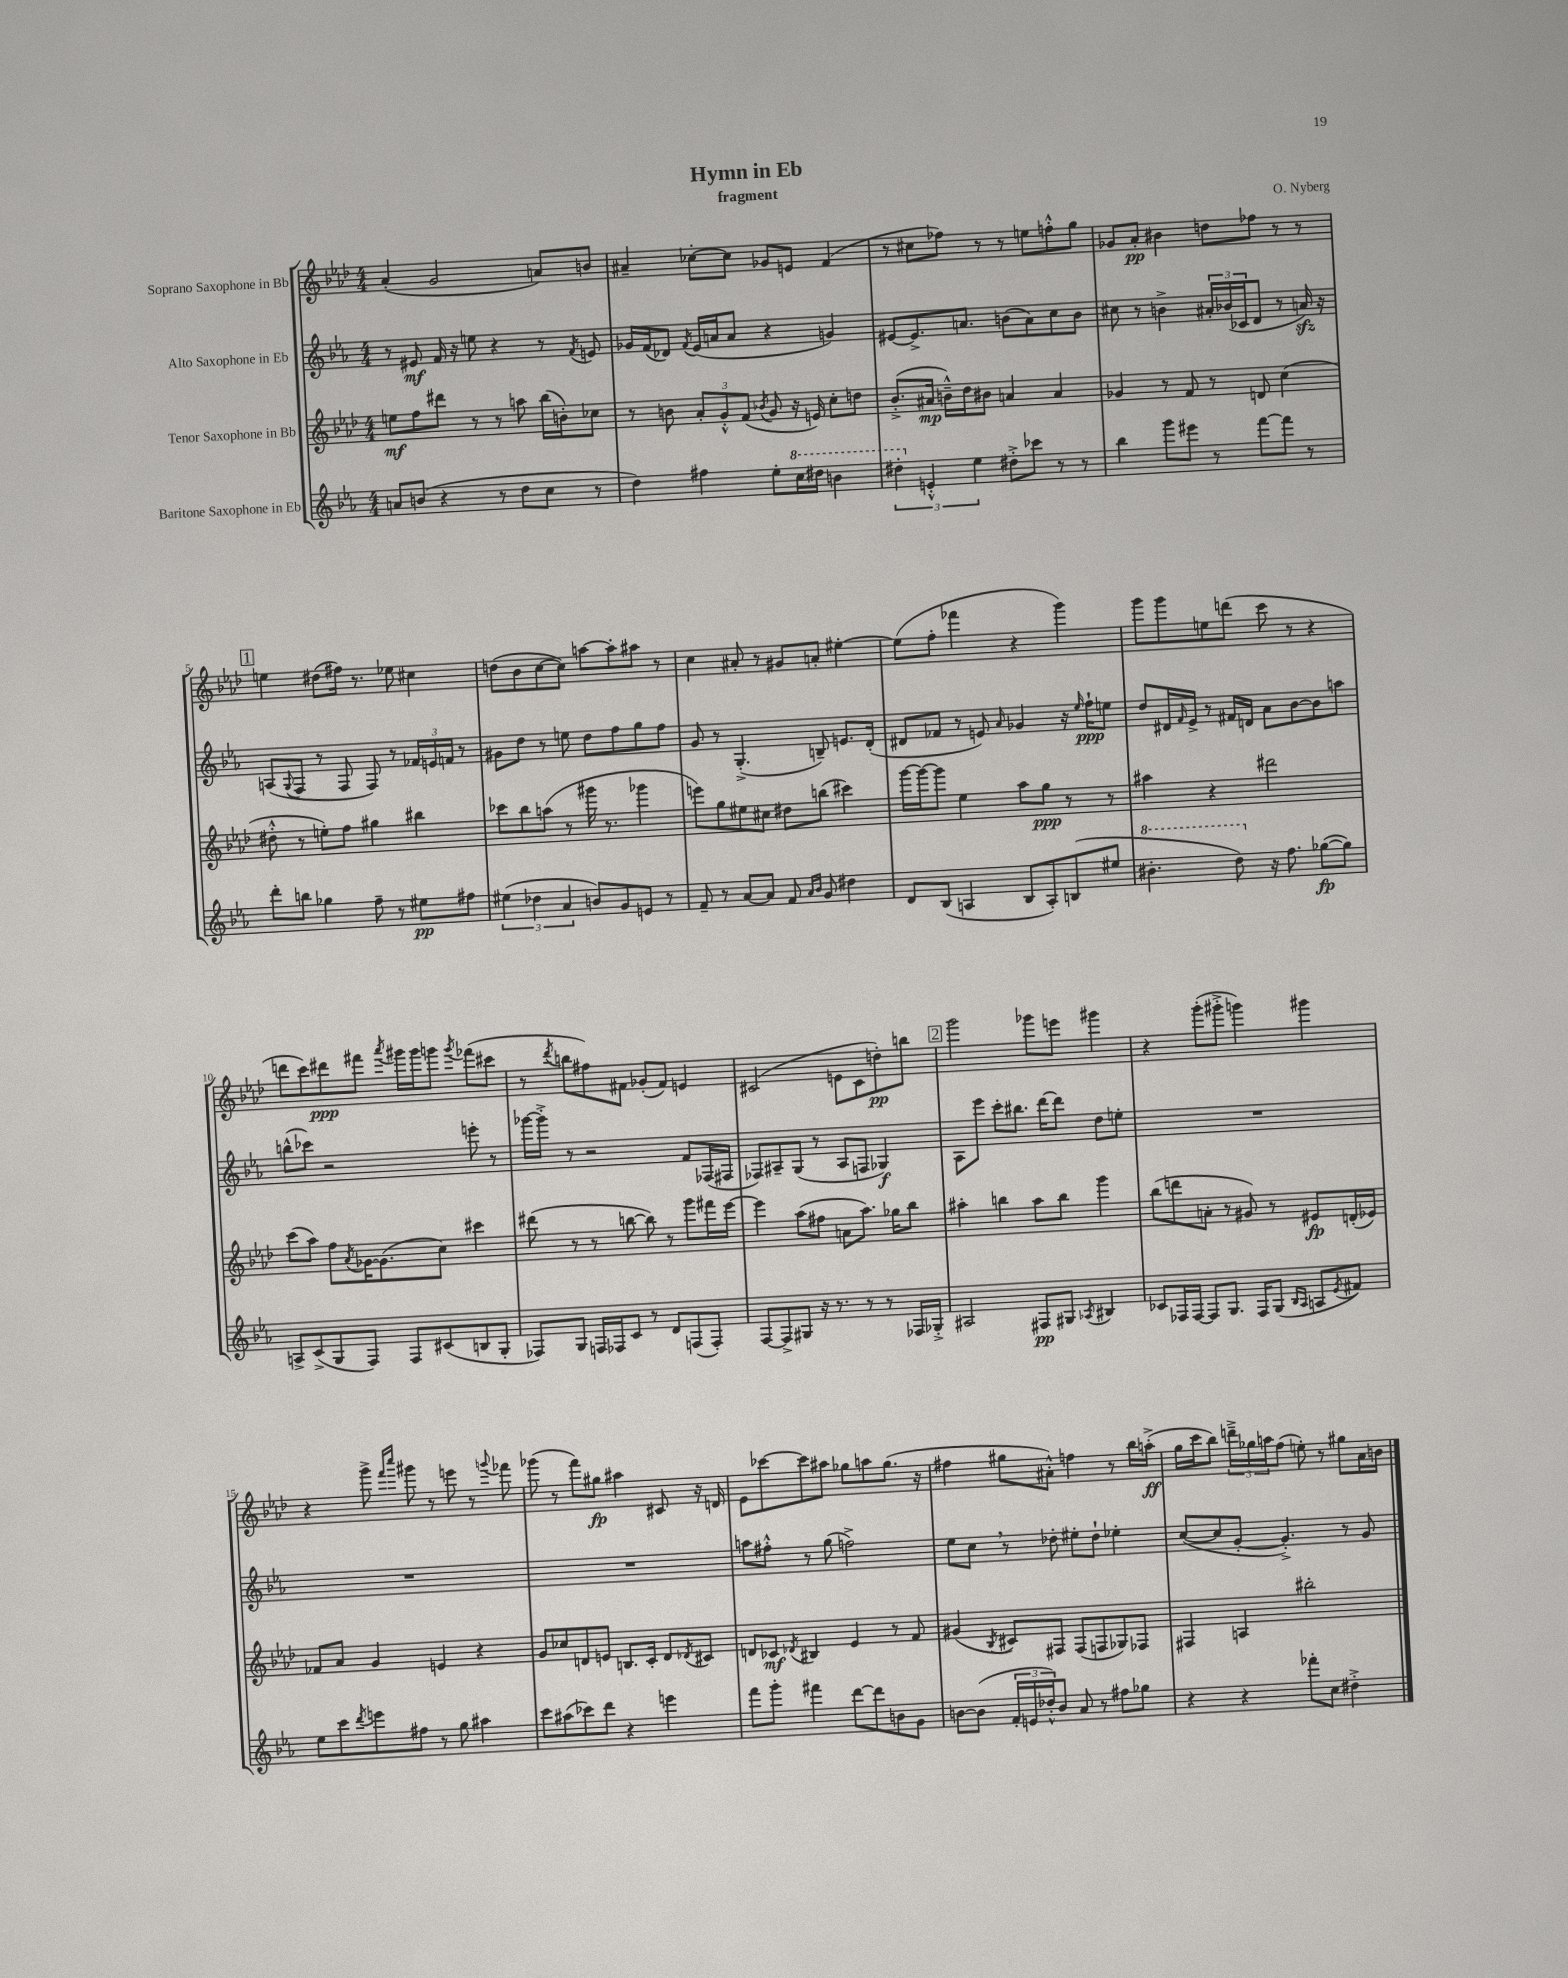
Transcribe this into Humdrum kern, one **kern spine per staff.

**kern	**kern	**kern	**kern
*staff4	*staff3	*staff2	*staff1
*clefG2	*clefG2	*clefG2	*clefG2
*k[b-e-a-]	*k[b-e-a-d-]	*k[b-e-a-]	*k[b-e-a-d-]
*M4/4	*M4/4	*M4/4	*M4/4
8a/L	8ee\L	8r	(4a-'/
(8b/J	8ff\	8e#/	.
4r	8ddd#\J	16f/	2g/
.	.	16r	.
.	8r	8ee\	.
8r	8r	4r	.
8dd\L	8aa\	.	.
8cc\J	(16bb-\LL	8r	8a/L)
.	16b'\J)	.	.
.	.	8qf/	.
8r	8cc-\J	8e/	8b/J
=	=	=	=
4dd\)	8r	16g-/LL	4a#~/
.	.	(16f/J	.
.	8b\	8d-/J)	.
.	.	8qf/	.
4ff#\	12a-'/L	(16e-/LL	[8cc-'\L
.	.	16a/J	.
.	12g'^^/	.	.
.	.	8a/J	8cc-\]J
.	(12f/J	.	.
.	8qb-/	.	.
8ee-'\L	8g/	4r	8g-/L
16ccc\L	16r	.	8e/J
16ddd#\JJ	16e/)	.	.
4bb\	8cc'\L	4g/)	(4f/
.	8dd\J	.	.
=	=	=	=
6ddd#'\	(8.b-'^/L	[8e#/L	8r
.	.	8.e#^/]	8cc#\L
6e'^^/	.	.	.
.	16a#/Jk	.	.
.	16b~^^\LL)	.	8ff-\J)
.	16dd-\J	8.a/J	.
6ee-\	.	.	.
.	8b#\J	.	8r
8dd#'^\L	4a/	(8b\L	8r
8ccc-\J	.	8a\)	8ee\L
8r	4a/	8cc\	8ff'^^\
8r	.	8b\J	8gg\J
=	=	=	=
4bb-\	4g-/	8cc#\	8g-/L
.	.	8r	8a-'/J
8ggg\L	8r	4b^\	4b#\
8eee#\J	8f/	.	.
8r	8r	24a#'/LL	8dd\L
.	.	(24b-/	.
.	.	24c-/J	.
[8fff\L	8d/	8d/J	8ff-\J
8fff\]J	(4cc\	8r	8r
8r	.	16a/)	8r
.	.	16r	.
=	=	=	=
8ddd'\L	8dd#'^^\	(8A/L	4ee\
.	.	8qqG/	.
8bb\J	8r	8F/J	.
4gg-\	8ee'\L)	8r	(8dd#\L
.	8ff\J	8F/	16ff#\Jk)
.	.	.	8.r
8ff~\	4gg#\	8F/)	.
8r	.	8r	8ee-\
8ee#\L	4bb#\	24f-/LL	4cc#\
.	.	24e/	.
.	.	24f/JJ	.
8ff#\J	.	8r	.
=	=	=	=
(6ee#\	8ccc-\L	8g#\L	(8dd\L
.	8bb-\	8dd\J	8b-\
6dd-\	.	.	.
.	(8aa\J	8r	[8cc\
6a-/	.	.	.
.	8r	8ee\	8cc\]J)
8b/L)	16ggg#\	8dd\L	[8aa\L
.	8.r	.	.
8g/	.	8ff\	8aa'\]
8e/J	4ggg-\	8gg\	8aa#\J
8r	.	8ff\J	8r
=	=	=	=
8f~/	8eee\L)	8g/	4cc\
8r	8gg\	8r	.
[8a-/L	8ee#\	(4.G'^/	8a#'/
8a-/]J	8cc#\J	.	8r
8f/	8dd#\L	.	8g#/L
16qqa-/LL	.	.	.
16qqb-/JJ	.	.	.
8g/	(8bb\J	8B~/)	8a'/J
4dd#\	4ccc#\)	8.e/L	[4ee#'\
.	.	(16d'/Jk	.
=	=	=	=
8d/L	[16ggg\LL	8d#/L	(8ee#\]L
.	16ggg\_J	.	.
(8B-/J	8ggg\]J	8f-/J	8ff'\J
4A/	4ee-\	8r	4fff-\
.	.	8e/)	.
.	.	16qqa-/	.
8B-/L	8aa-\L	4g-/	4r
8A'/)	8gg\J	.	.
(8B/	8r	16r	4ggg\)
.	.	16qqee-/	.
.	.	16ff`\LK	.
8ee#/J	8r	8ee\J	.
=	=	=	=
4.bb#'\	4aa#\	8dd/L	8ggg\L
.	.	16d#/L	8ggg\
.	.	16qqf/	.
.	.	16e-^/JJ	.
.	4r	8r	8ee\
8ddd\)	.	16f#/LL	(8ddd\J
.	.	16d/JJ	.
16r	2ddd#\	8a-\L	8ccc\
8.ff\	.	.	.
.	.	[8b-\	8r
([8gg-\L	.	8b-\]	4r
8gg-\]J)	.	8aa\J	.
=	=	=	=
8A^/L	(8ccc\L	(8bb^^\L	8ddd\L
(8c^/	8aa-\J)	8ccc-\J)	8ccc\)
8G/	8ff\L	2r	8ddd#\
.	8qa-/	.	.
8F/J)	[16g-\K	.	8fff#\J
.	(8.g-\]	.	.
.	.	.	8qaaa-/
8F/L	.	.	16ggg#\LL
.	.	.	16ggg#\J
(8c#/	8cc\J)	.	8ggg\J
.	.	.	8qggg/
8B/	4ccc#\	8eee'\	(8fff-\L
8G'/J	.	8r	8ccc#\J
=	=	=	=
8F-/L)	(8ddd#\	[16ggg-\LL	8r
.	.	16ggg-'^\]JJ	.
.	.	.	8qddd-/
8G/J	8r	8r	8bb\L
16F/LL	8r	2r	8ff#\)
16F-/J	.	.	.
8c/J	[8bb\	.	8f#\J
8r	8bb\])	.	(8g-'/L
8d/L	8r	.	8f#/J)
(8F/	8ggg\L	8f/L	4e/
8F'/J)	16fff#\L	(16F-/L	.
.	[16eee-\JJ	16F#/JJ	.
=	=	=	=
[8F/L	4eee-\]	8F-/L)	(2c#/
8F^/]	.	8A#~/	.
8G#/J	(8aa-\L	(8G/J	.
16r	8ff#\J	8r	.
8.r	.	.	.
.	8a\L	8A#/L	8e\L
8r	8.aa-\J)	8F/J	8c#\
8r	.	4G-/)	8dd'\)
.	16gg-\LK	.	.
16F-/LL	8bb-\J	.	8bb\J
16G-'^/JJ	.	.	.
=	=	=	=
2A#/	4aa#'\	8A-\L	2ggg\
.	.	8eee-\J	.
.	4bb\	8ccc'\L	.
.	.	8.bb#\J	.
8F#/L	8aa#\L	.	8ggg-\L
.	.	[16ddd\LK	.
8G#/J	8bb\J	8ddd\]J	8eee\J
8qA-/	.	.	.
4B#/	4ggg\	8dd\L	4ggg#\
.	.	8ee'\J	.
=	=	=	=
8c-/L	(8bb-\L	1r	4r
16F-/L	8ddd\	.	.
[16F-/JJ	.	.	.
8F-/]L	8a'\J	.	(8ggg'\L
8.G/J	8r	.	8ggg#'^\J
.	8g#/)	.	4ggg\)
16F-/LK	.	.	.
(8G/J	8r	.	.
16qqB-/LL	.	.	.
16qqA-/JJ	.	.	.
8A/L	8e#/L	.	4ggg#\
8qe-/	.	.	.
8f#/J)	(16d'/L	.	.
.	16e-/JJ)	.	.
=	=	=	=
8ee-\L	8f-/L	1r	4r
8ccc\	8a-/J	.	.
8qddd/	.	.	.
8eee\	4g/	.	8ggg^\
.	.	.	16qqfff/LL
.	.	.	16qqcccc/JJ
8ff#\J	.	.	8ggg#\
8r	4e/	.	8r
8gg\	.	.	8eee\
4aa#\	4r	.	8r
.	.	.	8qqggg/
.	.	.	8fff-\
=	=	=	=
8ccc\L	8g/L	1r	(8ggg-\
(8aa#\	8cc-/	.	8r
8ccc-\)	8d/	.	8fff\L)
8ddd\J	8e/J	.	8gg#\J
4r	8.B/L	.	4aa#\
.	16c'/Jk	.	.
4eee\	8d/L	.	8c#/
.	8qd-/	.	.
.	8c#/J	.	16r
.	.	.	16d/
=	=	=	=
8fff\L	8d/L	8aa\L	8e-\L
8ggg'\J	8c-/J	8ff#'^^\J	[8ccc-\
.	8qd-/	.	.
4fff#\	4B#/	8r	8ccc-\]
.	.	(8gg\	8aa#\J
[8ddd\L	4e-/	2ff^\)	8gg-\L
8ddd\]	.	.	8aa\
8b\	8r	.	(8.gg-\J
8g\J	8f/	.	.
.	.	.	16r
=	=	=	=
[8b\L	(4g#/	8ee-\L	4ff#\
(8b\]J	.	8cc\J	.
.	8qB-/	.	.
24f'/LL	8c#/L)	8r	8gg#\L
24e/	.	.	.
24dd-'^^/J)	.	.	.
8b/J	8F#/J	8dd-'\	8a#'^^\J)
8a-/	(8F#/L	8ee#'\L	4ff\
8r	8F/	8dd-`\J	.
8ff#\L	8G-/)	4ee-'\	8r
8gg-\J	8F-/J	.	16bb-\LL
.	.	.	(16aa'^\JJ
=	=	=	=
4r	4F#/	([8cc/L	16gg\LL
.	.	.	16ccc\J
.	.	8cc/]	8bb-\J)
4r	4A/	[8g'/J	24ddd~^\LL
.	.	.	24gg-\
.	.	.	24aa\J
.	.	4.g'^/])	(8ff\J
8fff-'\L	2bb#'\	.	8ee'\)
8cc\J	.	.	8r
4dd#'^\	.	8r	8gg#\L
.	.	8g/	16a-\L
.	.	.	16b\JJ
==	==	==	==
*-	*-	*-	*-
